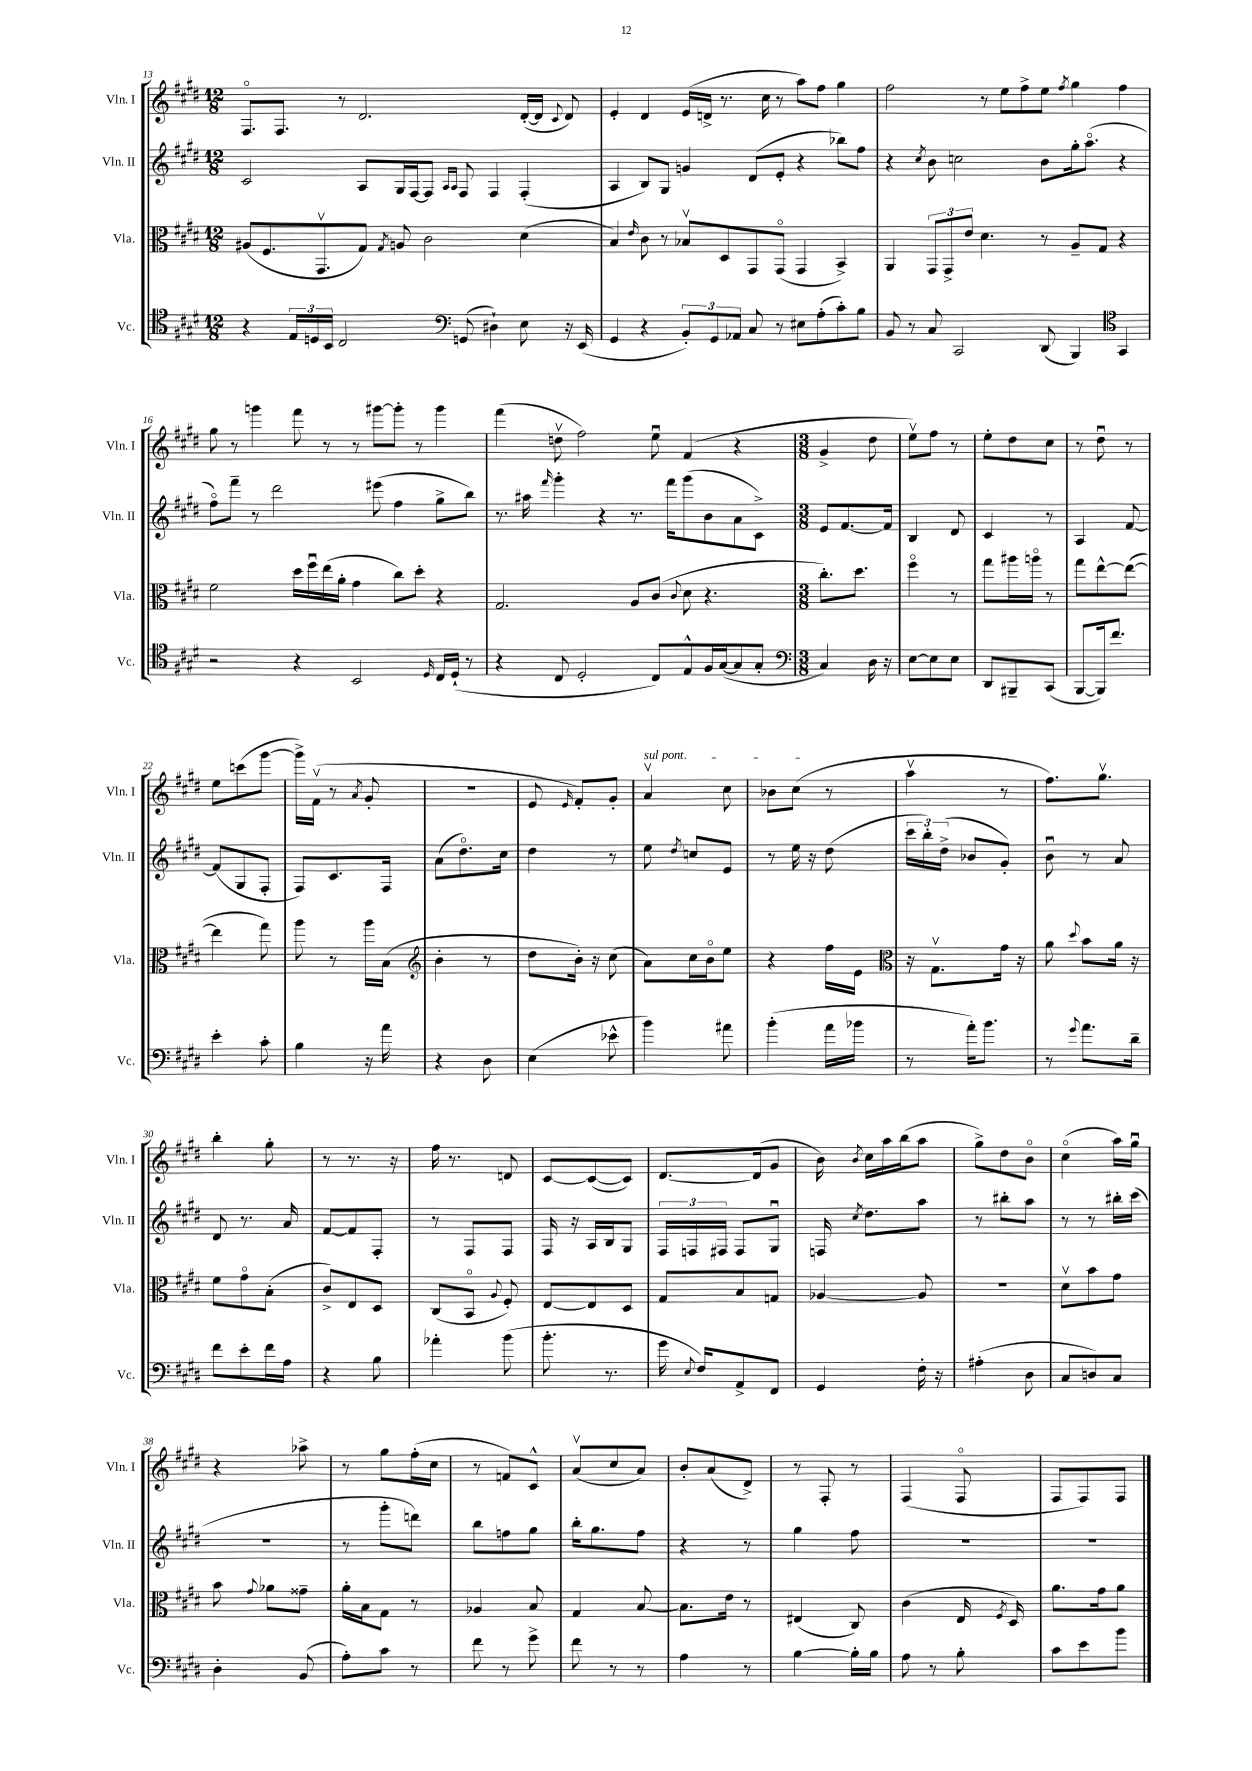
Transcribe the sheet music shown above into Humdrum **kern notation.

**kern	**kern	**kern	**kern
*part4	*part3	*part2	*part1
*staff4	*staff3	*staff2	*staff1
*I"Vc.	*I"Vla.	*I"Vln. II	*I"Vln. I
*I'Vc.	*I'Vla.	*I'Vln. II	*I'Vln. I
*clefC4	*clefC3	*clefG2	*clefG2
*k[f#c#g#d#]	*k[f#c#g#d#]	*k[f#c#g#d#]	*k[f#c#g#d#]
*M12/8	*M12/8	*M12/8	*M12/8
=13	=13	=13	=13
4r	(8A#X/L	2c#/	8.F#/L
.	8.F#/	.	.
.	.	.	8.F#/J
24E/LL	.	.	.
24Dn/	.	.	.
.	8.GG#v/	.	.
24BB/JJ	.	.	.
2C#/	.	.	8r
.	8G#/J)	8A/L	2.d#/
.	8qG#/	.	.
.	8An/	16G#/L	.
.	.	[16F#/J	.
.	2c#\	8F#/J]	.
*clefF4	*	*	*
.	.	16qqA/LL	.
.	.	16qqA/JJ	.
(8GGn/	.	8F#/	.
4D#X`\)	.	4F#/	.
8E\	(4d#\	(4F#'/	([16d#'/LL
.	.	.	16d#/JJ]
.	.	.	8qqc#/
16r	.	.	8d#/)
(16EE/	.	.	.
=14	=14	=14	=14
4GG#/	4B/)	4A/	4e'/
.	16qqe/	.	.
4r	8c#\	8B/L)	4d#/
.	8r	8G#/J	.
12BB'/L)	8B-Xv/L	4gn/	(16e/LL
.	.	.	16dn^/JJ
12GG#/	.	.	.
.	8D#/	.	8.r
12AA-X/J	.	.	.
8C#/	8GG#/	(8d#/L	.
.	.	.	16cc#\
8r	(8GG#/J	8e'/J	8r
8E#X\L	4GG#/	4r	8aa\L)
(8A'\	.	.	8ff#\J
8c#'\)	4BB^/)	8bb-X\L)	4gg#\
8B\J	.	8ff#\J	.
=15	=15	=15	=15
8BB/	4AA/	4r	2ff#\
8r	.	.	.
.	.	8qcc#/	.
8C#/	12GG#/L	8b\	.
.	12GG#^/	.	.
2CC#/	.	2ccn\	.
.	12e/J	.	.
.	4.d#\	.	8r
.	.	.	8ee\L
.	.	.	8ff#^\
(8DD#/	8r	8b\L	8ee\J
.	.	.	8qff#/
4BBB/)	8A~/L	16gg#'\k	4gg#\
.	.	(8.aa\J	.
.	8G#/J	.	.
*clefC4	*	*	*
4GG#/	4r	4r	4ff#\
!!LO:LB:g=z
=16	=16	=16	=16
2r	2f#\	8ff#\L)	8gg#\
.	.	8fff#~\J	8r
.	.	8r	4gggn\
.	.	2ddd#\	.
4r	16dd#\LL	.	8fff#\
.	16ff#u\	.	.
.	(16ee\	.	8r
.	16a'\JJ	.	.
2BB/	4g#\	.	8r
.	.	(8eee#X\	[8ggg#X\L
.	8cc#\L)	4ff#\	8ggg#'\J]
.	8dd#'\J	.	8r
16qqD#/	.	.	.
16C#/LL	4r	8gg#^\L	4ggg#\
(16D#`/JJ	.	.	.
8r	.	8bb\J)	.
=17	=17	=17	=17
4r	2.G#/	8.r	(4fff#\
.	.	16aa#X\	.
.	.	16qqfff#/	.
8C#/	.	4ggg#'\	8ddnv\
2D#'/	.	.	2ff#\)
.	.	4r	.
.	8A/L	8.r	.
8C#/L)	(8c#/J	.	8eeu\
.	.	16fff#\KL	.
.	8qqc#/	.	.
8E^^/	8d#\	(8ggg#\	(4f#/
16F#/L	4.r	8b\	.
([16G#/J	.	.	.
8G#/]	.	8a\	4r
8G#'/J	.	8c#^\J)	.
=18	=18	=18	=18
*clefF4	*	*	*
*M3/8	*M3/8	*M3/8	*M3/8
4C#/)	8.cc#'\L)	8e/L	4g#^/
.	.	[8.f#/	.
.	8.dd#\J	.	.
16D#\	.	.	8dd#\
16r	.	16f#/Jk]	.
=19	=19	=19	=19
[8E\L	4ff#\	4B/	8eev\L)
8E\]	.	.	8ff#\J
8E\J	8r	8d#/	8r
=20	=20	=20	=20
8DD#/L	8gg#\L	4c#/	8ee'\L
8BBB#X~/	16aa#X\L	.	8dd#\
.	16aan\JJ	.	.
(8CC#/J	8r	8r	8cc#\J
=21	=21	=21	=21
[8BBB/L	8gg#\L	4A/	8r
16BBB/k])	[8ee^^\	.	8dd#u\
8.f#/J	.	.	.
.	(8ee\J_	[8f#/	8r
!!LO:LB:g=z
=22	=22	=22	=22
4e'\	4ee\]	(8f#/L]	8ee\L
.	.	8G#/	(8cccn\
8c#'\	8gg#\)	8F#'/J	[8ggg#\J
=23	=23	=23	=23
4B\	8aa\	8F#/L)	16ggg#^\LL])
.	.	.	(16f#v\JJ
.	8r	8.c#/	8r
.	.	.	8qa/
16r	16aa\LL	.	8g#'/
16a\	(16B\JJ	16F#/Jk	.
=24	=24	=24	=24
*	*clefG2	*	*
4r	4b'\	(8a\L	4.r
.	.	8.dd#\)	.
8D#\	8r	.	.
.	.	16cc#\Jk	.
=25	=25	=25	=25
(4E\	8dd#\L	4dd#\	8e/
.	.	.	16qqe/
.	16b'\Jk)	.	8f#'/L)
.	16r	.	.
8e-X^^\	(8cc#\	8r	8g#'/J
=26	=26	=26	=26
!	!	!	!LO:TX:a:i:t=sul pont.
4b\)	8a\L)	8ee\	4av/
.	.	8qdd#/	.
.	16cc#\L	8ccn/L	.
.	16b\J	.	.
8a#X\	8ee\J	8e/J	8cc#\
=27	=27	=27	=27
(4b'\	4r	8r	8b-X\L
.	.	16ee\	(8cc#\J
.	.	16r	.
16a\LL	16ff#\LL	(8dd#\	8r
16b-X\JJ	16e\JJ	.	.
=28	=28	=28	=28
*	*clefC3	*	*
8r	16r	24ccc#\LL	4aav\
.	.	24bb'\)	.
.	8.G#v\L	.	.
.	.	(24dd#^\JJ	.
16a'\KL)	.	8b-X/L	.
8.b\J	.	.	.
.	16g#\Jk	8g#'/J)	8r
.	16r	.	.
=29	=29	=29	=29
8r	8a\	8bu\	8.ff#\L)
8qqg#/	8qqdd#/	.	.
8.a\L	8b\L	8r	.
.	.	.	8.gg#v\J
.	16a\Jk	8a/	.
16d#~\Jk	16r	.	.
!!LO:LB:g=z
=30	=30	=30	=30
8f#\L	8f#\L	8d#/	4bb'\
8e'\	8g#\	8.r	.
16f#\L	(8B'\J	.	8gg#'\
16A\JJ	.	16a/	.
=31	=31	=31	=31
4r	8c#^/L)	[8f#/L	8r
.	8E/	8f#/]	8.r
8B\	8D#/J	8F#'/J	.
.	.	.	16r
=32	=32	=32	=32
4a-X'\	(8C#/L	8r	16ff#\
.	.	.	8.r
.	8BB/J	8F#/L	.
.	8qqA/	.	.
(8b\	8F#'/)	8F#/J	8dn/
=33	=33	=33	=33
8.b'\	[8E/L	16F#/	[8c#/L
.	.	16r	.
.	8E/]	16A/LL	(8c#/_
8.r	.	16B/J	.
.	8D#/J	8G#/J	8c#/J])
=34	=34	=34	=34
16g#\	8G#/L	24F#/LL	[8.d#/L
.	.	24Fn/	.
8qqE/	.	.	.
16F#/KL)	.	.	.
.	.	24F#X/JJ	.
8AA^/	8B/	8F#/L	.
.	.	.	(16d#/k]
8FF#/J	8Gn/J	8G#u/J	8g#/J
=35	=35	=35	=35
4GG#/	[4A-X/	16Fn/	16b\)
.	.	8qcc#/	8qb/
.	.	8.dd#\L	16cc#\LL
.	.	.	16aa\
.	.	.	(16bb\J
16F#'\	8A-/]	8aa\J	8aa\J
16r	.	.	.
=36	=36	=36	=36
(4A#X'\	4.r	8r	8gg#^\L)
.	.	8bb#X'\L	8dd#\
8D#\	.	8aa\J	8b\J
=37	=37	=37	=37
8C#/L	8d#v\L	8r	(4cc#\
8Dn/)	8b\	8r	.
8C#/J	8g#\J	16bb#X'\LL	16aa\LL)
.	.	(16ccc#\JJ	16gg#u\JJ
!!LO:LB:g=z
=38	=38	=38	=38
4D#'\	8b\	4.r	4r
.	8qqg#/	.	.
.	8a-X\L	.	.
(8BB/	8g##X~\J	.	8aa-X^\
=39	=39	=39	=39
8A'\L)	16a'\LL	8r	8r
.	16B\J	.	.
8c#\J	8G#\J	8ggg#'\L	8gg#\L
8r	8r	8dddn\J)	(16ff#'\L
.	.	.	16cc#\JJ
=40	=40	=40	=40
8f#\	4A-X/	8bb\L	8r
8r	.	8ffn\	8fn/L)
8g#^\	8B/	8gg#\J	8c#^^/J
=41	=41	=41	=41
8f#\	4G#/	16bb'\KL	(8av/L
.	.	8.gg#\	.
8r	.	.	8cc#/
8r	[8B/	8ff#\J	8a/J)
=42	=42	=42	=42
4A\	8.B\L]	4r	8b'/L
.	.	.	(8a/
.	16e\Jk	.	.
8r	8r	8r	8d#^/J)
=43	=43	=43	=43
[4B\	(4E#X/	4gg#\	8r
.	.	.	8F#'/
16B'\LL]	8C#/)	8ff#\	8r
16B\JJ	.	.	.
=44	=44	=44	=44
8A\	(4c#\	4.r	(4F#/
8r	.	.	.
8B'\	16E/	.	8F#/
.	8qF#/	.	.
.	16D#/)	.	.
=45	=45	=45	=45
8c#\L	8.a\L	4.r	8F#/L
8e\	.	.	8F#/)
.	16g#\k	.	.
8b\J	8a\J	.	8F#/J
==	==	==	==
*-	*-	*-	*-
